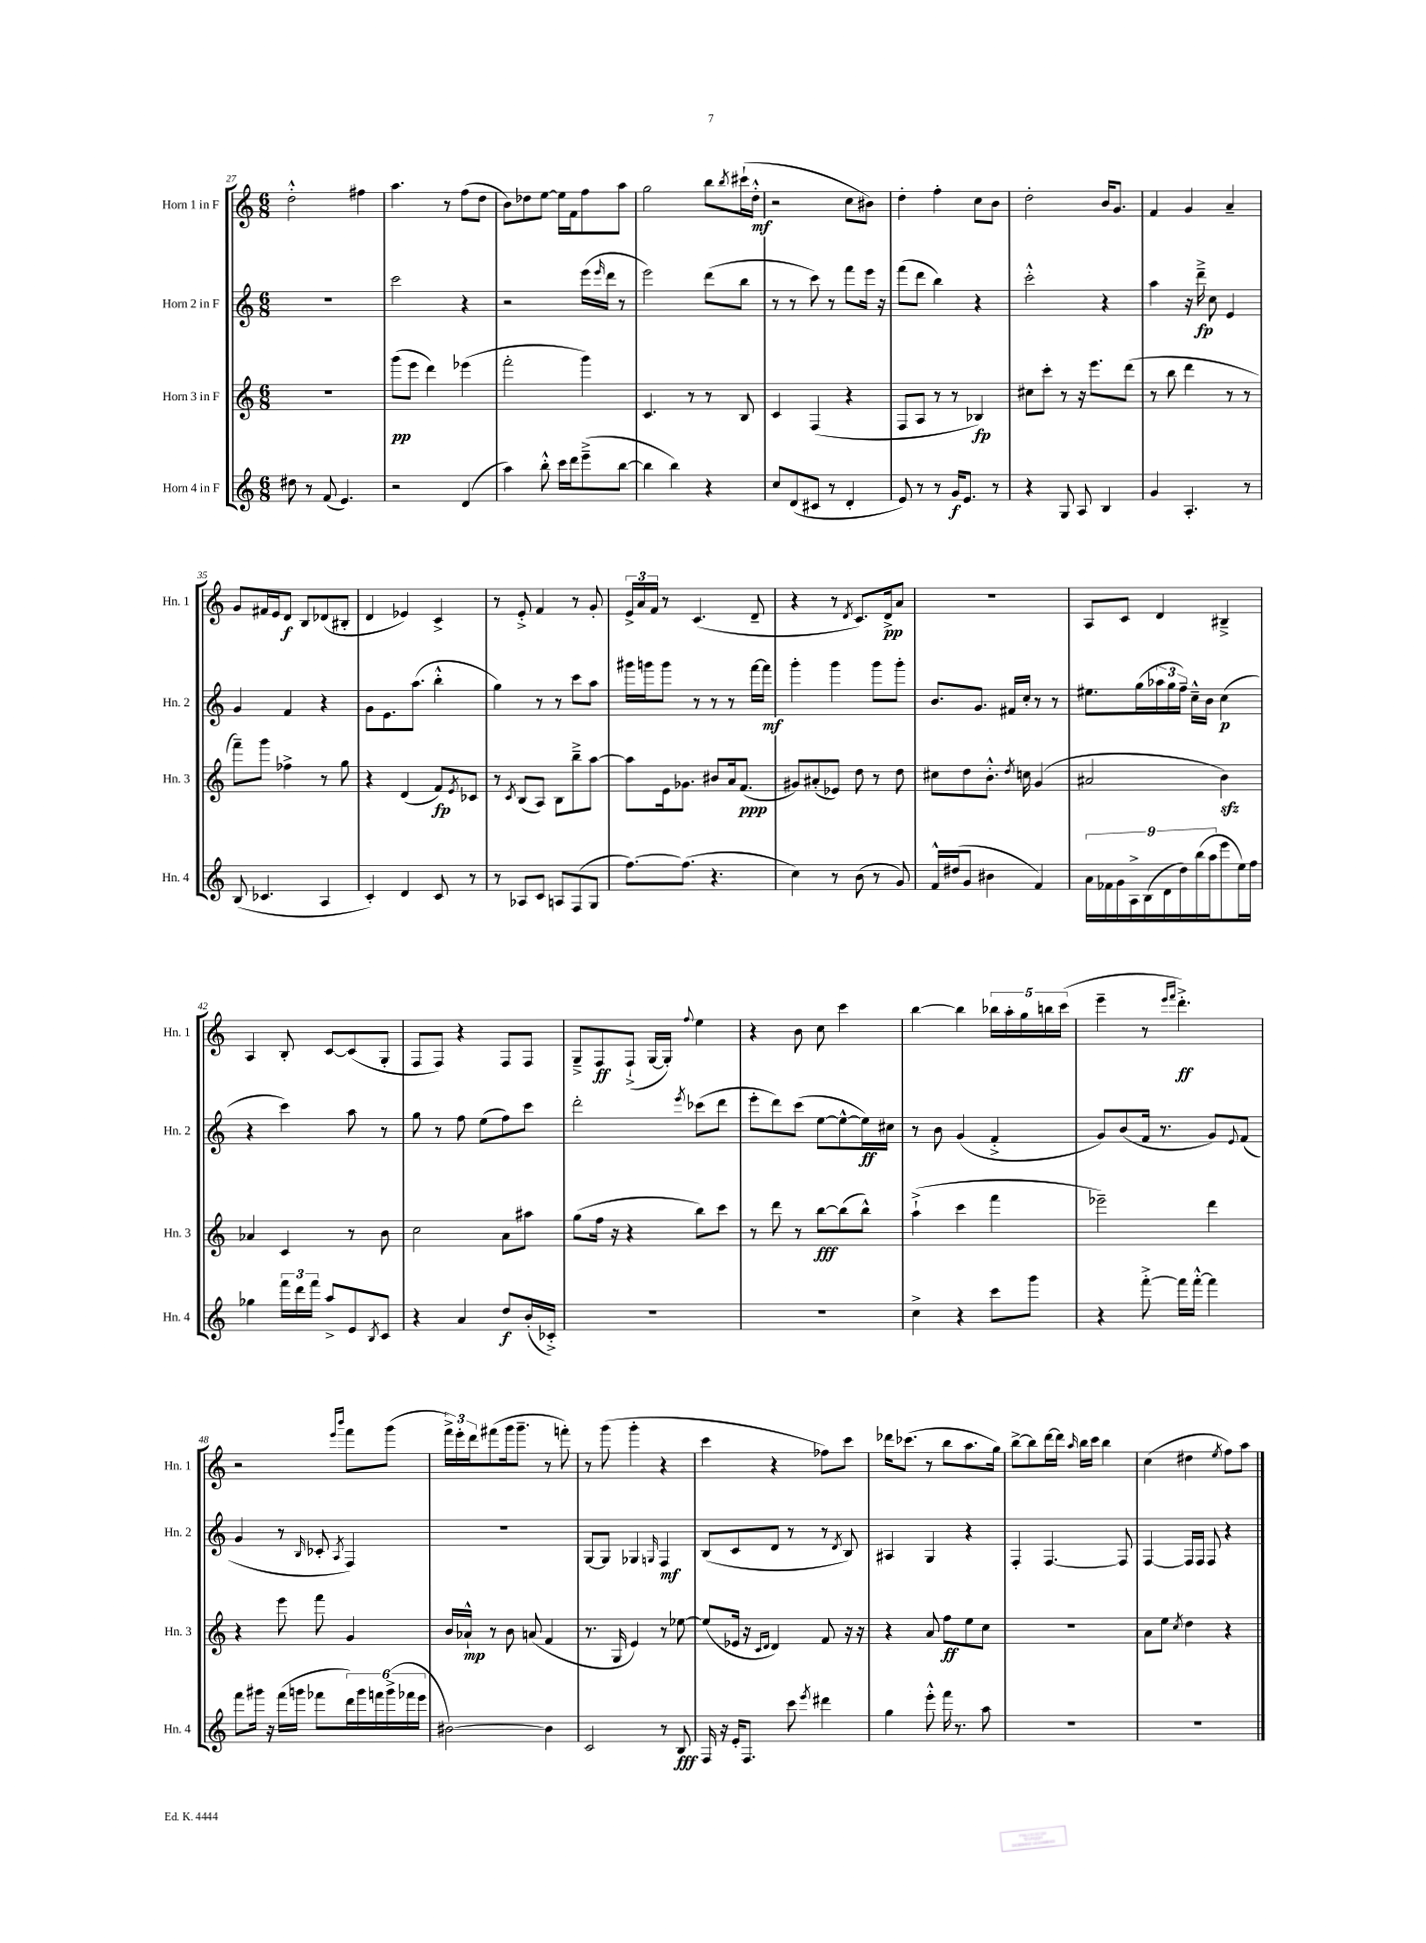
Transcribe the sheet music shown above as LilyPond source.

<<
\new StaffGroup <<
\new Staff = "s0" \with { instrumentName = "Horn 1 in F" shortInstrumentName = "Hn. 1" } {
    \clef treble \key c \major \numericTimeSignature \time 6/8
    d''2-.-^ fis''4 |
    a''4. r8 f''8( d''8 |
    b'8) des''8 e''8~ e''16 f'16 f''8 a''8 |
    g''2 b''8 \acciaccatura { b''8 } cis'''16-!( d''16-.-^\mf |
    r2 c''8 bis'8) |
    d''4-. f''4-. c''8 b'8 |
    d''2-. b'16 g'8. |
    f'4 g'4 a'4-- |
    g'8 fis'16 e'16 d'8\f b8 des'8( bis8-. |
    d'4 ees'4) c'4-> |
    r8 e'8-.-> f'4 r8 g'8-. |
    \tuplet 3/2 { e'16-> a'16 f'16 } r8 c'4.( d'8-- |
    r4 r8 \acciaccatura { d'8 } c'8.) d'16->\pp a'8 |
    R2. |
    a8 c'8 d'4 bis4---> |
    a4 b8-. c'8~ c'8( g8-. |
    f8 f8) r4 f8 f8 |
    g8---> f8\ff f8-!->( g16~ g16-.) \appoggiatura { f''8 } e''4 |
    r4 b'8 c''8 c'''4 |
    b''4~ b''4 \tuplet 5/4 { bes''16 a''16-. g''16 b''16 c'''16( } |
    e'''4-- r8 \grace { e'''16 f'''16 } d'''4.-.->\ff) |
    r2 \grace { e'''16 b'''16 } f'''8 g'''8( |
    \tuplet 3/2 { f'''16->) e'''16-. d'''16 } fis'''8( g'''16 g'''8.-- r8 f'''8-.) |
    r8 g'''8( g'''4-. r4 |
    c'''4 r4 fes''8) c'''8 |
    des'''16 ces'''8.( r8 b''8 a''8. g''16) |
    b''8~-> b''8 d'''16~ d'''16 \grace { a''16 } b''16 c'''16 b''4 |
    c''4( dis''4 \acciaccatura { e''8 } f''8) a''8 \bar "|." |
}
\new Staff = "s1" \with { instrumentName = "Horn 2 in F" shortInstrumentName = "Hn. 2" } {
    \clef treble \key c \major \numericTimeSignature \time 6/8
    r2. |
    c'''2 r4 |
    r2 e'''16( \grace { e'''16 } d'''16 r8 |
    e'''2) d'''8( b''8 |
    r8 r8 c'''8) r8 f'''8 e'''16 r16 |
    f'''8( d'''8 b''4) r4 |
    c'''2-.-^ r4 |
    a''4 r16 d'''16--->\fp c''8 e'4 |
    g'4 f'4 r4 |
    g'8 e'8. a''8.( b''4-.-^ |
    g''4) r8 r8 c'''8 a''8 |
    gis'''16 g'''16 g'''8 r8 r8 r8 f'''16~ f'''16\mf |
    g'''4-. g'''4 g'''8 g'''8-. |
    b'8. g'8. fis'16 c''16-. r8 r8 |
    eis''8. g''16( \tuplet 3/2 { aes''16 g''16 f''16--) } c''16---^ b'16 c''4\p( |
    r4 c'''4) a''8 r8 |
    g''8 r8 f''8 e''8( f''8) c'''8 |
    d'''2-. \acciaccatura { e'''8 } ces'''8( d'''8 |
    e'''8-. d'''8) c'''8( e''8~ e''8~-^ e''16\ff) cis''16 |
    r8 b'8 g'4( f'4-.-> |
    g'8) b'8( f'16 r8. g'8) \appoggiatura { e'8 } f'8( |
    g'4 r8 \grace { b16 } ces'8-. \acciaccatura { a8 } f4) |
    R2. |
    g8~ g8 ges4 \grace { g16 } f4\mf |
    b8( c'8 d'8 r8 r8 \acciaccatura { d'8 } b8) |
    ais4 g4 r4 |
    f4-. f4.~ f8 |
    f4~ f16 f16 f8 r4 \bar "|." |
}
\new Staff = "s2" \with { instrumentName = "Horn 3 in F" shortInstrumentName = "Hn. 3" } {
    \clef treble \key c \major \numericTimeSignature \time 6/8
    R2. |
    g'''8\pp( e'''8 d'''4) ees'''4( |
    f'''2-. g'''4) |
    c'4. r8 r8 b8 |
    c'4 f4( r4 |
    f8 a8 r8 r8 bes4\fp) |
    cis''8 c'''8-. r8 r16 e'''8. d'''8( |
    r8 b''8 d'''4 r8 r8 |
    f'''8--) g'''8 fes''4-> r8 g''8 |
    r4 d'4( f'8\fp) \acciaccatura { e'8 } ces'8 |
    r8 \acciaccatura { c'8 } b8( a8) b8 b''8---> a''8~ |
    a''8 e'16 ges'8. bis'8 a'16 f'8.\ppp( |
    gis'8) ais'8-.( ees'8) d''8 r8 d''8 |
    cis''8 d''8 b'8.-.-^ \acciaccatura { d''8 } c''16 g'4( |
    ais'2 b'4\sfz) |
    aes'4 c'4 r8 b'8 |
    c''2 a'8 ais''8 |
    g''8( f''16 r16 r4 b''8) c'''8 |
    r8 d'''8 r8 b''8~\fff b''8( b''8-^) |
    a''4-!->( c'''4 f'''4 |
    ees'''2--) d'''4 |
    r4 e'''8 f'''8 g'4 |
    b'16 aes'16-!-^\mp r8 b'8 a'8( f'4 |
    r8. g16 e'4) r8 ees''8~ |
    ees''8( ees'16 r16 \grace { c'16 d'16 } d'4) f'8 r16 r16 |
    r4 a'8 f''8\ff e''8 c''8 |
    R2. |
    a'8 e''8 \acciaccatura { c''8 } d''4 r4 \bar "|." |
}
\new Staff = "s3" \with { instrumentName = "Horn 4 in F" shortInstrumentName = "Hn. 4" } {
    \clef treble \key c \major \numericTimeSignature \time 6/8
    dis''8 r8 f'8( e'4.) |
    r2 d'4( |
    a''4) b''8-.-^ c'''16 d'''16 e'''8--->( b''8~ |
    b''4 b''4) r4 |
    c''8 d'8( cis'8 r8 d'4-. |
    e'8) r8 r8 g'16\f e'8. r8 |
    r4 g8 a8 b4 |
    g'4 a4.-. r8 |
    b8( ces'4. a4 |
    c'4-.) d'4 c'8 r8 |
    r8 aes8 c'8 a8 f8( g8 |
    f''8.~) f''8.( r4. |
    c''4) r8 b'8( r8 g'8) |
    f'16-^ dis''16( g'8 bis'4 f'4) |
    \tuplet 9/8 { a'16 fes'16 g'16 a16-> b16( d'16 d''16) b''16( a''16 } e'''8 e''16) f''16 |
    ges''4 \tuplet 3/2 { f'''16 d'''16 f'''16 } a''8-> e'8 \acciaccatura { b8 } c'8 |
    r4 a'4 d''8\f b'16-.( ces'16-.->) |
    R2. |
    R2. |
    c''4-> r4 c'''8 g'''8 |
    r4 f'''8~-.-> f'''16 f'''16~-.-^ f'''4 |
    f'''8 gis'''16 r16 f'''16( g'''16 fes'''8 \tuplet 6/4 { d'''16) g'''16 f'''16 g'''16->( fes'''16 e'''16 } |
    bis'2~) bis'4 |
    c'2 r8 b8\fff |
    f16 r16 e'16-. f8. c'''8 \acciaccatura { e'''8 } dis'''4 |
    g''4 e'''8-.-^ f'''16 r8. a''8 |
    R2. |
    R2. \bar "|." |
}
>>
>>
\layout { \context { \Score currentBarNumber = #27 } }
